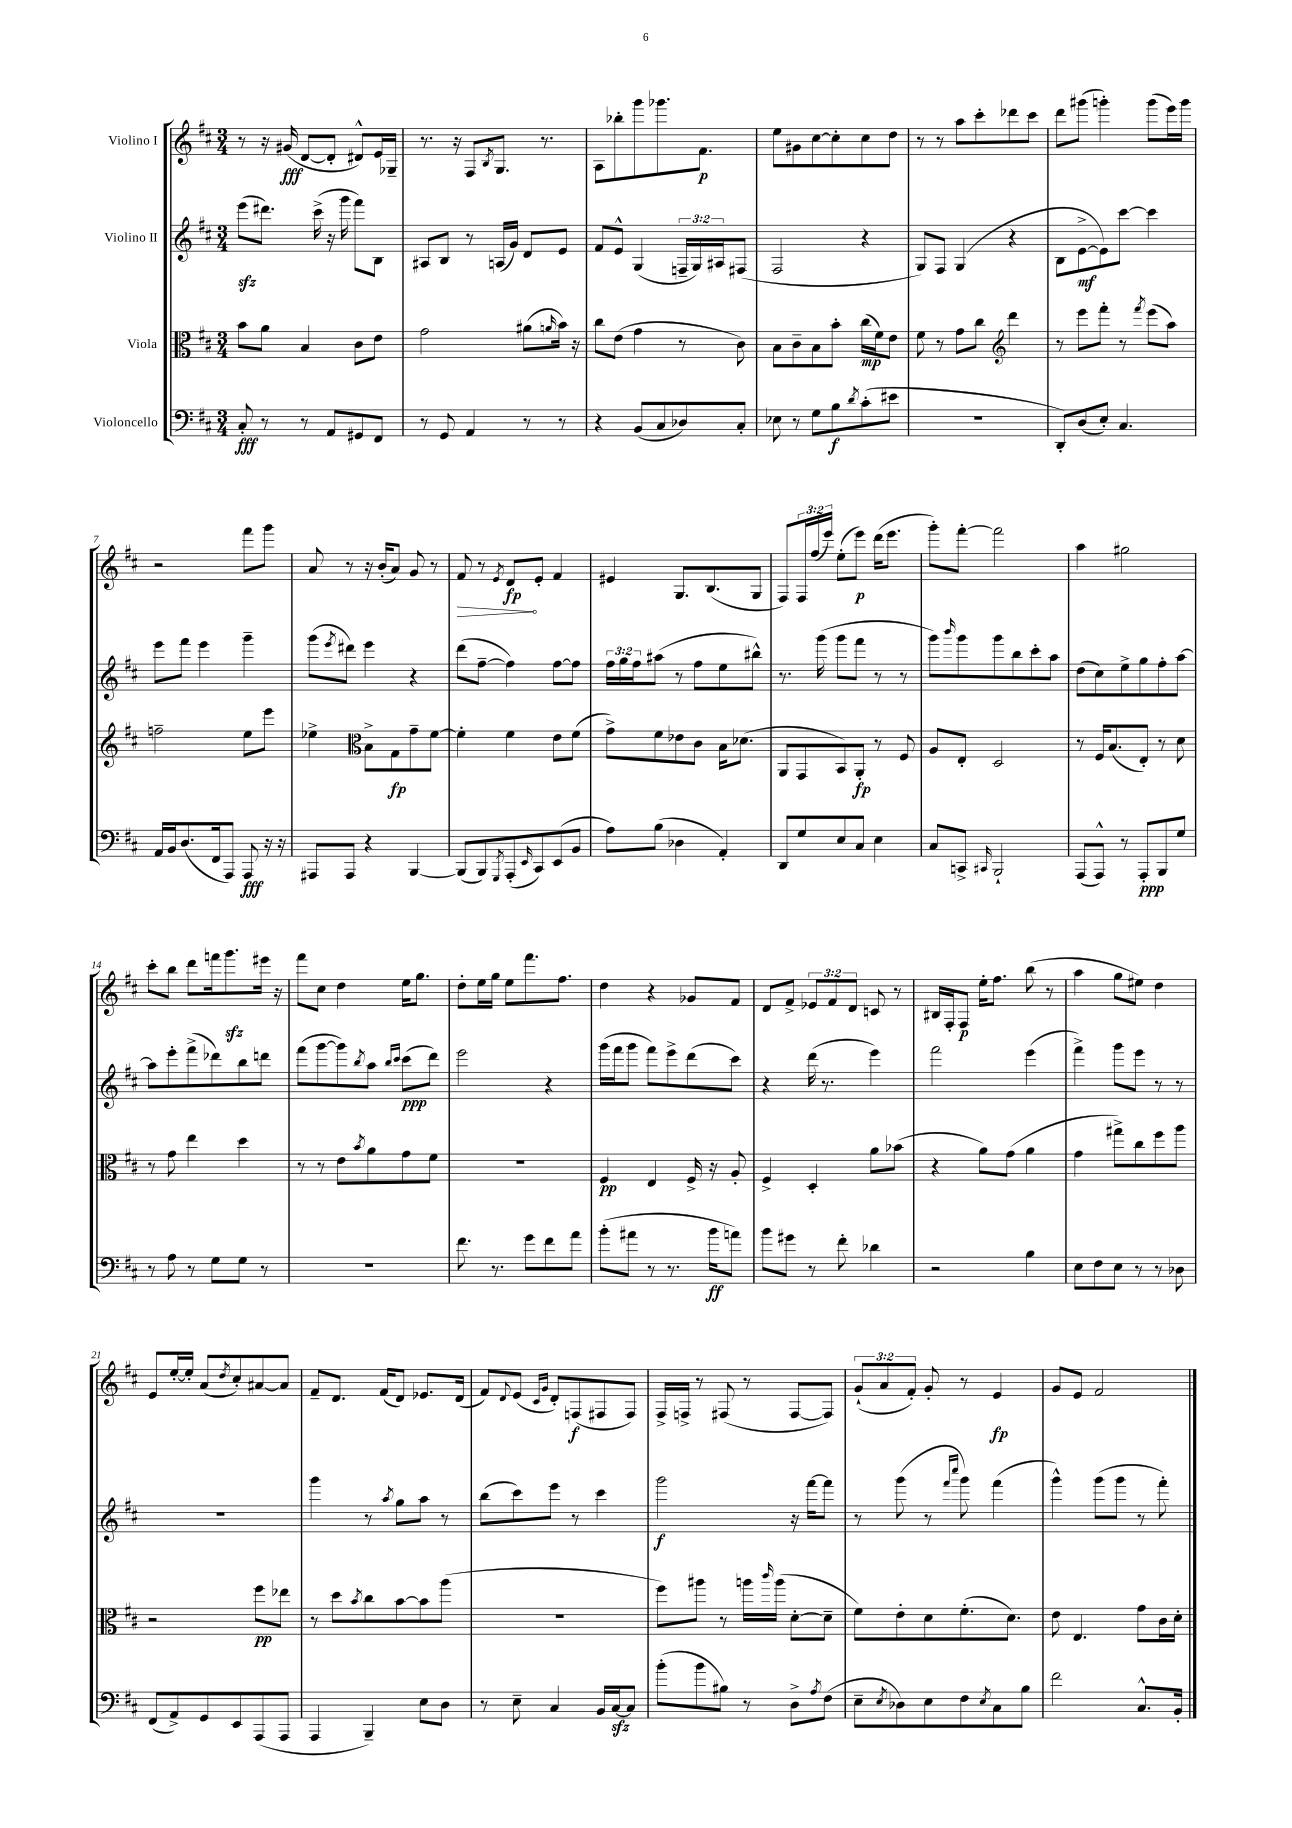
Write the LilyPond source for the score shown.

<<
\new StaffGroup <<
\new Staff = "s0" \with { instrumentName = "Violino I" } {
    \clef treble \key d \major \numericTimeSignature \time 3/4 \override Staff.TupletNumber.text = #tuplet-number::calc-fraction-text
    r8 r16 gis'16\fff( d'8~ d'8-. dis'8-^) e'16 ges16-- |
    r8. r16 fis8 \acciaccatura { b8 } g8. r8. |
    a8 bes''8-. g'''8 ges'''8. fis'8.\p |
    e''8 gis'8 cis''8~ cis''8-. cis''8 d''8 |
    r8 r8 a''8 cis'''8-. des'''8 cis'''8 |
    d'''8 gis'''8( g'''4-.) g'''8( e'''16) g'''16 |
    r2 fis'''8 g'''8 |
    a'8 r8 r16 b'16-.( a'8) g'8 r8 |
    \once \override Hairpin.circled-tip = ##t fis'8\> r8 \acciaccatura { e'8 } d'8\fp\! e'8-. fis'4 |
    eis'4 g8. b8.( g8 |
    fis8) \tuplet 3/2 { fis16 fis''16( e'''16) } e''8-.( e'''8\p) d'''16( e'''8. |
    g'''8-.) fis'''8~-. fis'''2 |
    a''4 gis''2 |
    cis'''8-. b''8 d'''8 f'''16 g'''8.\sfz eis'''16 r16 |
    fis'''8 cis''8 d''4 e''16 g''8. |
    d''8-. e''16 g''16 e''8 fis'''8. fis''8. |
    d''4 r4 ges'8 fis'8 |
    d'8 fis'8-> \tuplet 3/2 { ees'8 fis'8 d'8 } c'8 r8 |
    bis16 fis16-. fis8\p e''16-. fis''8. b''8( r8 |
    a''4 g''8 eis''8) d''4 |
    e'8 e''16~-. e''16-. a'8( \acciaccatura { d''8 } cis''8-.) ais'8~ ais'8 |
    fis'8-- d'8. fis'16( d'8) ees'8. d'16( |
    fis'8) \appoggiatura { d'8 } e'8( \grace { cis'16 g'16 } d'8-.) f8\f( fis8 fis8) |
    fis16-> f16-> r8 fis8( r8 fis8~ fis8) |
    \tuplet 3/2 { g'8-!( a'8 fis'8-.) } g'8-. r8 e'4\fp |
    g'8 e'8 fis'2 \bar "|." |
}
\new Staff = "s1" \with { instrumentName = "Violino II" } {
    \clef treble \key d \major \numericTimeSignature \time 3/4 \override Staff.TupletNumber.text = #tuplet-number::calc-fraction-text
    e'''8\sfz( dis'''8.) cis'''16->( r16 g'''16 fis'''8) b8 |
    ais8 b8 r8 a16( g'16) d'8 e'8 |
    fis'8 e'8-^ g4( \tuplet 3/2 { f16-- g16) ais16 } fis8( |
    fis2 r4 |
    g8) fis8 g4( r4 |
    b8 e'8~->\mf e'8) cis'''8~ cis'''4 |
    e'''8 fis'''8 e'''4 g'''4-- |
    g'''8( \acciaccatura { e'''8 } dis'''8) e'''4 r4 |
    d'''8( fis''8~-- fis''4) fis''8~ fis''8 |
    \tuplet 3/2 { fis''16 g''16 fis''16 } ais''8( r8 fis''8 e''8 bis''8-^) |
    r8. g'''16( g'''8 fis'''8 r8 r8 |
    g'''8) \grace { b'''16 } g'''8 g'''8 b''8 cis'''8-. a''8 |
    d''8( cis''8) e''8-> g''8 fis''8-. a''8~ |
    a''8 e'''8-. fis'''8->( des'''8) b''8 d'''8 |
    fis'''8( g'''8~ g'''8) \acciaccatura { b''8 } a''8 \grace { b''16 cis'''16 } cis'''8\ppp( d'''8) |
    e'''2 r4 |
    g'''16( fis'''16 g'''8 fis'''8) e'''8-> d'''8( cis'''8) |
    r4 d'''16( r8. e'''4) |
    fis'''2 e'''4( |
    fis'''4->) g'''8 e'''8 r8 r8 |
    R2. |
    g'''4 r8 \acciaccatura { a''8 } g''8 a''8 r8 |
    b''8( cis'''8) e'''8 r8 cis'''4 |
    g'''2\f r16 fis'''16~ fis'''8 |
    r8 g'''8( r8 \grace { fis'''16 cis''''16 } g'''8) fis'''4( |
    g'''4-^) g'''8( g'''8 r8 fis'''8-.) \bar "|." |
}
\new Staff = "s2" \with { instrumentName = "Viola" } {
    \clef alto \key d \major \numericTimeSignature \time 3/4
    b'8 a'8 b4 cis'8 e'8 |
    g'2 ais'8( \grace { a'16 } b'16) r16 |
    cis''8 e'8( g'4 r8 cis'8) |
    b8 cis'8-- b8 b'8-. cis''16\mp( fis'16) e'8 |
    fis'8 r8 g'8 cis''8 \clef treble d'''4 |
    r8 e'''8 fis'''8-. r8 \acciaccatura { fis'''8 } e'''8( a''8) |
    f''2-- e''8 e'''8 |
    ees''4-> \clef alto b8-> g8\fp g'8-- fis'8~ |
    fis'4-. fis'4 e'8 fis'8( |
    g'8->) fis'8 ees'8 cis'8 b16 des'8.( |
    a,8 g,8 b,8) a,8-.\fp r8 fis8 |
    a8 e8-. d2 |
    r8 fis16 b8.( e8-.) r8 d'8 |
    r8 g'8 e''4 d''4 |
    r8 r8 e'8 \acciaccatura { b'8 } a'8 g'8 fis'8 |
    R2. |
    fis4\pp e4 fis16-> r16 a8-. |
    fis4-> d4-. a'8 bes'8( |
    r4 a'8) g'8( a'4 |
    g'4 gis''8->) cis''8 fis''8 a''8 |
    r2 fis''8\pp ees''8 |
    r8 d''8 \acciaccatura { b'8 } cis''8 b'8~ b'8 a''8( |
    R2. |
    fis''8) ais''8 r8 a''16 \grace { cis'''16 } a''16( d'8~-. d'8-- |
    fis'8) e'8-. d'8 fis'8.-.( d'8.) |
    e'8 e4. g'8 cis'16 d'16-. \bar "|." |
}
\new Staff = "s3" \with { instrumentName = "Violoncello" } {
    \clef bass \key d \major \numericTimeSignature \time 3/4
    cis8-.\fff r8 r8 a,8 gis,8 fis,8 |
    r8 g,8 a,4 r8 r8 |
    r4 b,8( cis8 des8) cis8-. |
    ees8 r8 g8 b8\f \acciaccatura { d'8 } cis'8-.( eis'8 |
    R2. |
    d,8-.) d8( e8-.) cis4. |
    a,16 b,16 d8.( fis,16 a,,8) a,,8\fff r16 r16 |
    ais,,8 ais,,8 r4 b,,4~ |
    b,,8( b,,8) \acciaccatura { g,,8 } a,,8-.( \grace { e,16 } cis,8) e,8( b,8 |
    a8) b8( des4 a,4-.) |
    d,8 g8 e8 cis8 e4 |
    cis8 c,8-> \grace { cis,16 } b,,2-! |
    a,,8( a,,8-^) r8 a,,8-.\ppp b,,8 g8 |
    r8 a8 r8 g8 g8 r8 |
    R2. |
    fis'8. r8. g'8 fis'8 a'8 |
    b'8-.( ais'8 r8 r8. b'16\ff a'8) |
    b'8 gis'8 r8 fis'8-. des'4 |
    r2 b4 |
    e8 fis8 e8 r8 r8 des8 |
    fis,8( a,8->) g,8 e,8 a,,8( a,,8 |
    a,,4 b,,4--) e8 d8 |
    r8 e8-- cis4 b,16 cis16~\sfz cis8 |
    b'8-.( b'8 bis8) r8 d8-> \acciaccatura { a8 } fis8( |
    e8-- \acciaccatura { e8 } des8) e8 fis8 \acciaccatura { e8 } cis8 b8 |
    fis'2 cis8.-^ b,16-. \bar "|." |
}
>>
>>
